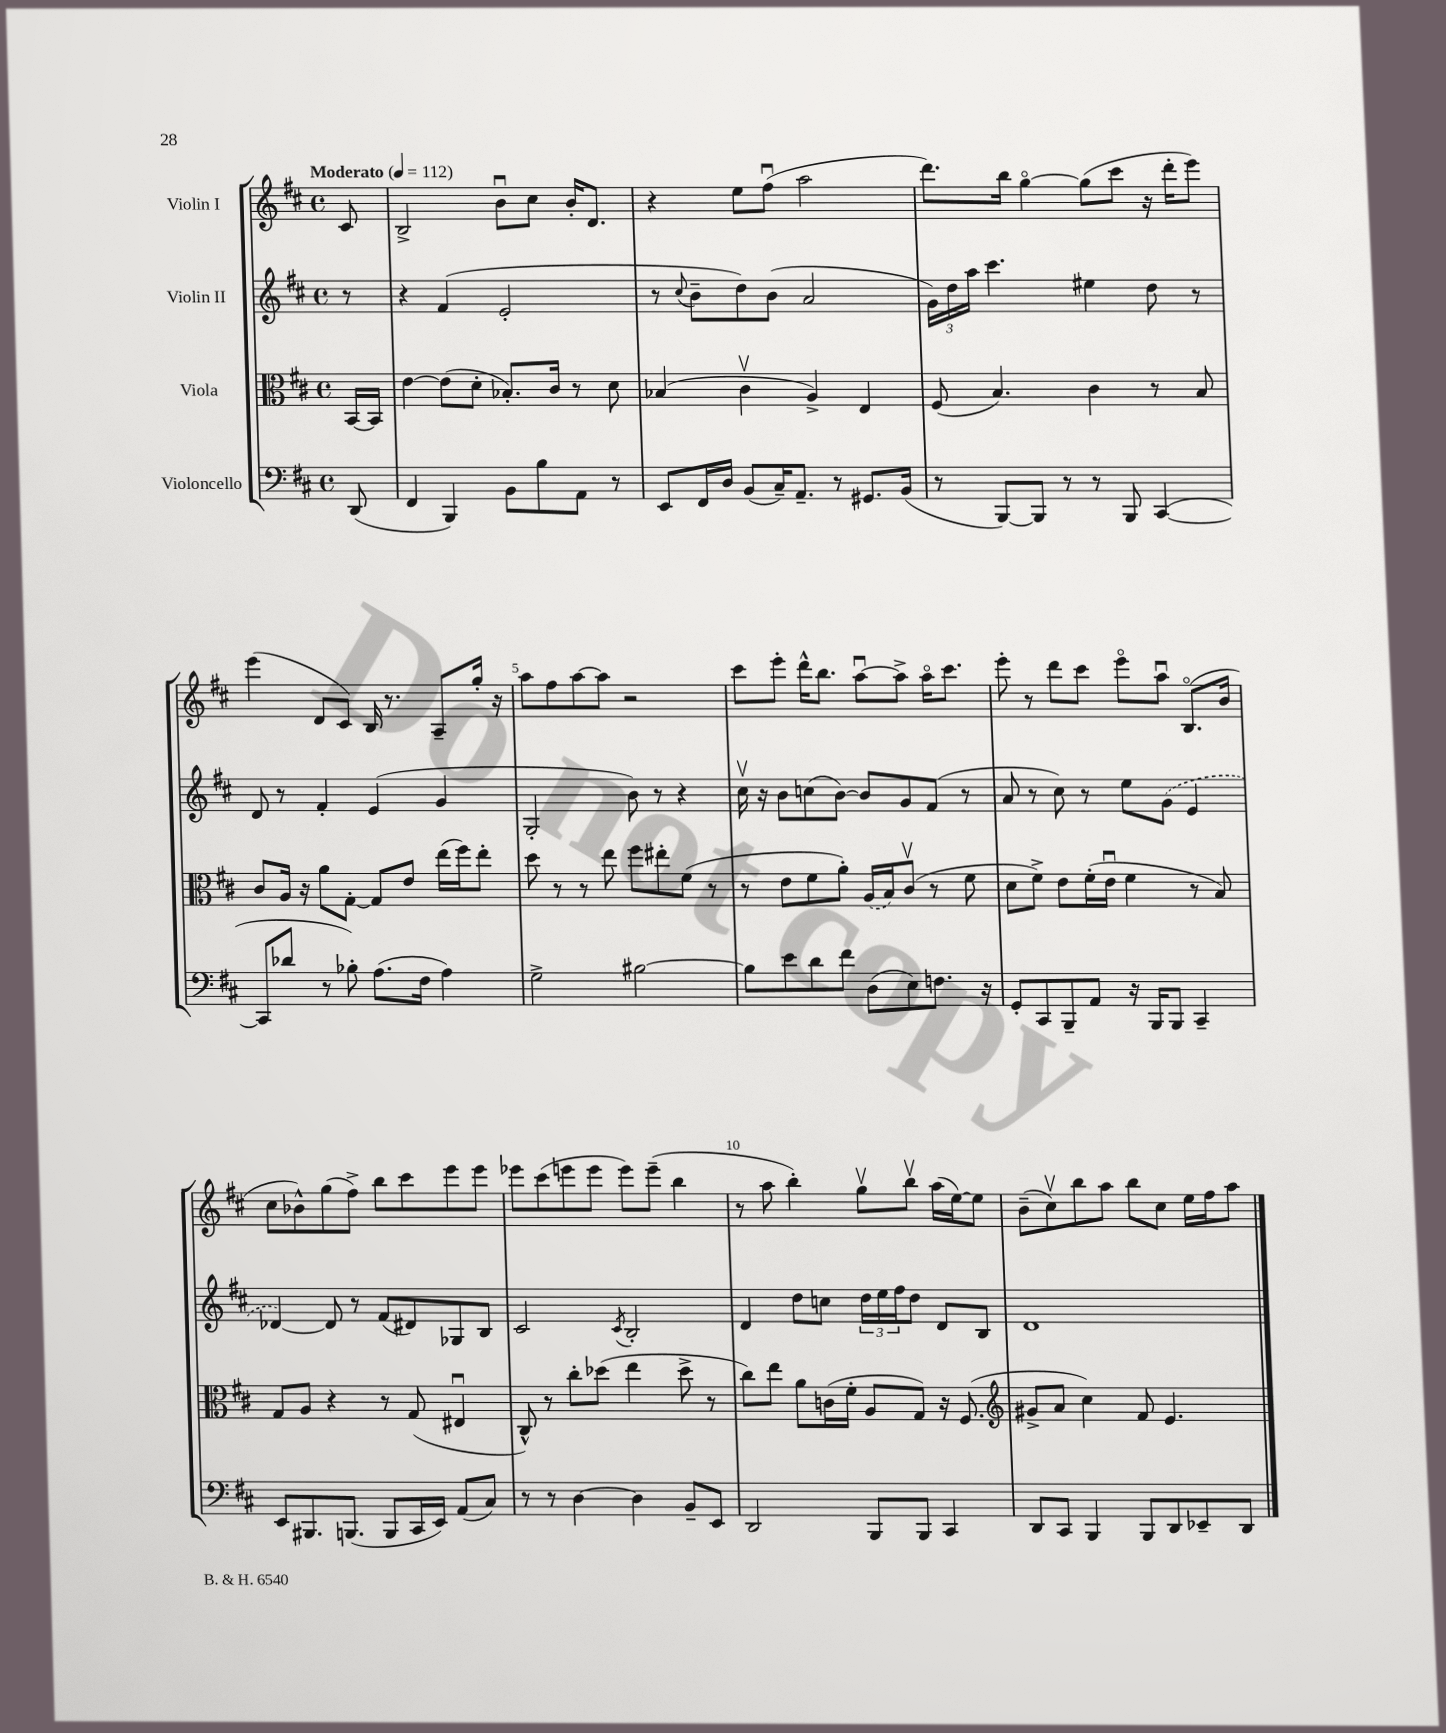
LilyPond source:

<<
\new StaffGroup <<
\new Staff = "s0" \with { instrumentName = "Violin I" } {
    \clef treble \key d \major \defaultTimeSignature \time 4/4 \partial 8 \tempo "Moderato" 4 = 112
    cis'8 |
    b2-> b'8\downbow cis''8 b'16-. d'8. |
    r4 e''8 fis''8\downbow( a''2 |
    d'''8.) b''16 g''4~\flageolet g''8( cis'''8 r16 d'''16-. e'''8) |
    e'''4( d'8 cis'8) b16 r8. a8-- g''16-. r16 |
    a''8 fis''8 a''8~ a''8 r2 |
    cis'''8 e'''8-. d'''16-^ b''8. a''8~\downbow a''8-> a''16\flageolet cis'''8. |
    e'''8-. r8 d'''8 cis'''8 e'''8\flageolet a''8\downbow b8.\flageolet( b'16 |
    cis''8 bes'8-^) g''8( fis''8->) b''8 cis'''8 e'''8 e'''8 |
    ees'''8 cis'''8( e'''8 e'''8 e'''8) e'''8--( b''4 |
    r8 a''8 b''4-.) g''8\upbow b''8\upbow a''16( e''16~) e''8 |
    b'8--( cis''8\upbow) b''8 a''8 b''8 cis''8 e''16 fis''16 a''8 \bar "|." |
}
\new Staff = "s1" \with { instrumentName = "Violin II" } {
    \clef treble \key d \major \defaultTimeSignature \time 4/4 \partial 8
    r8 |
    r4 fis'4( e'2-. |
    r8 \appoggiatura { cis''8 } b'8-- d''8) b'8( a'2 |
    \tuplet 3/2 { g'16) d''16 a''16 } cis'''4. eis''4 d''8 r8 |
    d'8 r8 fis'4-. e'4( g'4 |
    g2-. b'8) r8 r4 |
    cis''16\upbow r16 b'8 c''8( b'8~) b'8 g'8 fis'8( r8 |
    a'8 r8 cis''8) r8 e''8 \once \slurDashed g'8( e'4 |
    des'4~) des'8 r8 fis'8( dis'8) ges8 b8 |
    cis'2 \acciaccatura { cis'8 } b2-. |
    d'4 d''8 c''8 \tuplet 3/2 { d''16 e''16 fis''16 } d''8 d'8 b8 |
    d'1 \bar "|." |
}
\new Staff = "s2" \with { instrumentName = "Viola" } {
    \clef alto \key d \major \defaultTimeSignature \time 4/4 \partial 8
    b,16~ b,16 |
    e'4~ e'8( d'8-. bes8.-.) cis'16 r8 d'8 |
    bes4( cis'4\upbow a4->) e4 |
    fis8( b4.) cis'4 r8 b8 |
    cis'8 a16 r16 a'8 g8~-. g8 e'8 e''16( fis''16) e''8-. |
    d''8 r8 r8 e''8 fis''8 eis''8-. fis'8( r8 |
    r8 e'8 fis'8 a'8-.) \once \slurDashed a16( b16) cis'8\upbow( r8 fis'8 |
    d'8 fis'8->) e'8 fis'16-.( e'16\downbow fis'4 r8 b8) |
    g8 a8 r4 r8 g8( eis4\downbow |
    cis8-^) r8 cis''8-. des''8( e''4 des''8-> r8 |
    cis''8) e''8 a'8 c'16( fis'16-. a8 g8) r16 fis8.( |
    \clef treble gis'8-> a'8 cis''4) fis'8 e'4. \bar "|." |
}
\new Staff = "s3" \with { instrumentName = "Violoncello" } {
    \clef bass \key d \major \defaultTimeSignature \time 4/4 \partial 8
    d,8( |
    fis,4 b,,4) b,8 b8 a,8 r8 |
    e,8 fis,16 d16 b,8( cis16--) a,8.-- r8 gis,8. b,16( |
    r8 b,,8~) b,,8 r8 r8 b,,8 cis,4~( |
    cis,8 des'8 r8 bes8-.) a8.( fis16 a4) |
    g2-> bis2~ |
    bis8 e'8 d'8 fis'8 d8( e8) f8. r16 |
    g,8-. cis,8 b,,8-- a,8 r16 b,,16 b,,8 cis,4-- |
    e,8 bis,,8. b,,8.( b,,8 cis,16 e,16) a,8( cis8) |
    r8 r8 d4~ d4 b,8-- e,8 |
    d,2 b,,8 b,,8 cis,4 |
    d,8 cis,8 b,,4 b,,8 d,8 ees,8-- d,8 \bar "|." |
}
>>
>>
\layout { \context { \Score \override BarNumber.break-visibility = ##(#f #t #t) barNumberVisibility = #(every-nth-bar-number-visible 5) } }
